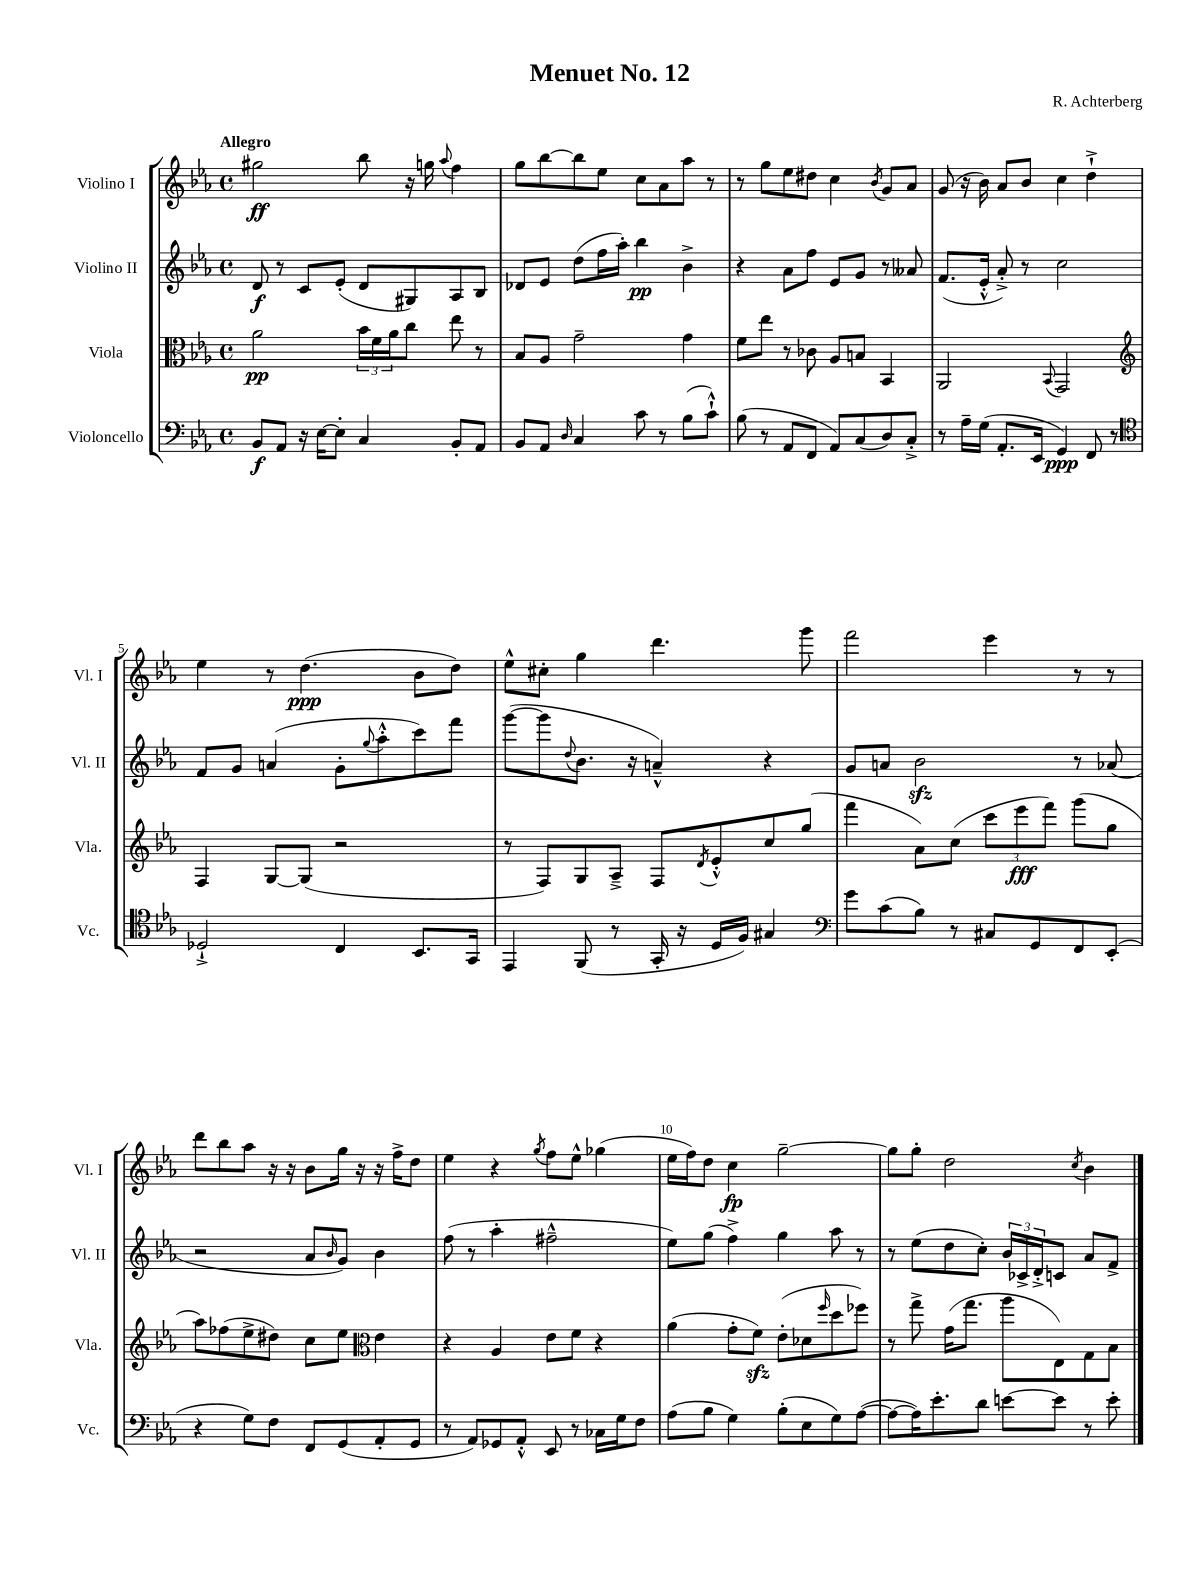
\header { title = "Menuet No. 12" composer = "R. Achterberg" }
<<
\new StaffGroup <<
\new Staff = "s0" \with { instrumentName = "Violino I" shortInstrumentName = "Vl. I" } {
    \clef treble \key ees \major \defaultTimeSignature \time 4/4 \tempo "Allegro"
    gis''2\ff bes''8 r16 g''16 \appoggiatura { aes''8 } f''4 |
    g''8 bes''8~ bes''8 ees''8 c''8 aes'8 aes''8 r8 |
    r8 g''8 ees''8 dis''8 c''4 \acciaccatura { bes'8 } g'8 aes'8 |
    g'8( r16 bes'16) aes'8 bes'8 c''4 d''4-!-> |
    ees''4 r8 d''4.\ppp( bes'8 d''8) |
    ees''8-^ cis''8-. g''4 d'''4. g'''8 |
    f'''2 ees'''4 r8 r8 |
    d'''8 bes''8 aes''8 r16 r16 bes'8 g''16 r16 r16 f''16-> d''8 |
    ees''4 r4 \acciaccatura { g''8 } f''8 ees''8-^ ges''4( |
    ees''16 f''16) d''8 c''4\fp g''2~-- |
    g''8 g''8-. d''2 \acciaccatura { c''8 } bes'4 \bar "|." |
}
\new Staff = "s1" \with { instrumentName = "Violino II" shortInstrumentName = "Vl. II" } {
    \clef treble \key ees \major \defaultTimeSignature \time 4/4
    d'8\f r8 c'8 ees'8-.( d'8 gis8) aes8 bes8 |
    des'8 ees'8 d''8( f''16 aes''16-.) bes''4\pp bes'4-> |
    r4 aes'8 f''8 ees'8 g'8 r8 aeses'8 |
    f'8.( ees'16-.-^ aes'8-.->) r8 c''2 |
    f'8 g'8 a'4( g'8-. \appoggiatura { g''8 } aes''8-.-^ c'''8) f'''8 |
    g'''8~( g'''8 \appoggiatura { d''8 } bes'8. r16 a'4---^) r4 |
    g'8 a'8 bes'2\sfz r8 aes'8( |
    r2 aes'8 \grace { bes'16 } g'8) bes'4 |
    f''8( r8 aes''4-. fis''2---^ |
    ees''8) g''8( f''4->) g''4 aes''8 r8 |
    r8 ees''8( d''8 c''8-.) \tuplet 3/2 { bes'16 ces'16-> d'16-.-> } c'8 aes'8 f'8-> \bar "|." |
}
\new Staff = "s2" \with { instrumentName = "Viola" shortInstrumentName = "Vla." } {
    \clef alto \key ees \major \defaultTimeSignature \time 4/4
    aes'2\pp \tuplet 3/2 { bes'16 f'16 aes'16 } c''8 ees''8 r8 |
    bes8 aes8 g'2-- g'4 |
    f'8 ees''8 r8 ces'8 aes8 b8 bes,4 |
    aes,2 \appoggiatura { bes,8 } g,2 |
    \clef treble f4 g8~ g8( r2 |
    r8 f8) g8 aes8---> f8 \acciaccatura { d'8 } ees'8-.-^ c''8 g''8( |
    f'''4 aes'8) c''8( \tuplet 3/2 { c'''8 ees'''8\fff f'''8) } g'''8( g''8 |
    aes''8) fes''8( ees''8-> dis''8) c''8 ees''8 \clef alto ees'4 |
    r4 aes4 ees'8 f'8 r4 |
    aes'4( g'8-. f'8\sfz) ees'8-.( des'8 \grace { f''16 } d''8 fes''8) |
    r8 g''8-> g'16( g''8. aes''8 ees8) g8 bes8 \bar "|." |
}
\new Staff = "s3" \with { instrumentName = "Violoncello" shortInstrumentName = "Vc." } {
    \clef bass \key ees \major \defaultTimeSignature \time 4/4
    bes,8\f aes,8 r16 ees16~ ees8-. c4 bes,8-. aes,8 |
    bes,8 aes,8 \grace { d16 } c4 c'8 r8 bes8( c'8-!-^) |
    bes8( r8 aes,8 f,8 aes,8) c8( d8) c8-.-> |
    r8 aes16-- g16( aes,8.-. ees,16 g,4\ppp) f,8 r8 |
    \clef tenor des2-!-> c4 bes,8. g,16 |
    ees,4 f,8( r8 g,16-. r16 d16 f16) gis4 |
    \clef bass g'8 c'8( bes8) r8 cis8 g,8 f,8 ees,8-.( |
    r4 g8) f8 f,8 g,8( aes,8-. g,8 |
    r8 aes,8) ges,8 aes,8-.-^ ees,8 r8 ces16 g16 f8 |
    aes8( bes8 g4) bes8-.( ees8 g8) aes8~( |
    aes8~ aes16) ees'8.-. d'8 e'8~ e'8 r8 e'8-. \bar "|." |
}
>>
>>
\layout { \context { \Score \override BarNumber.break-visibility = ##(#f #t #t) barNumberVisibility = #(every-nth-bar-number-visible 5) } }
